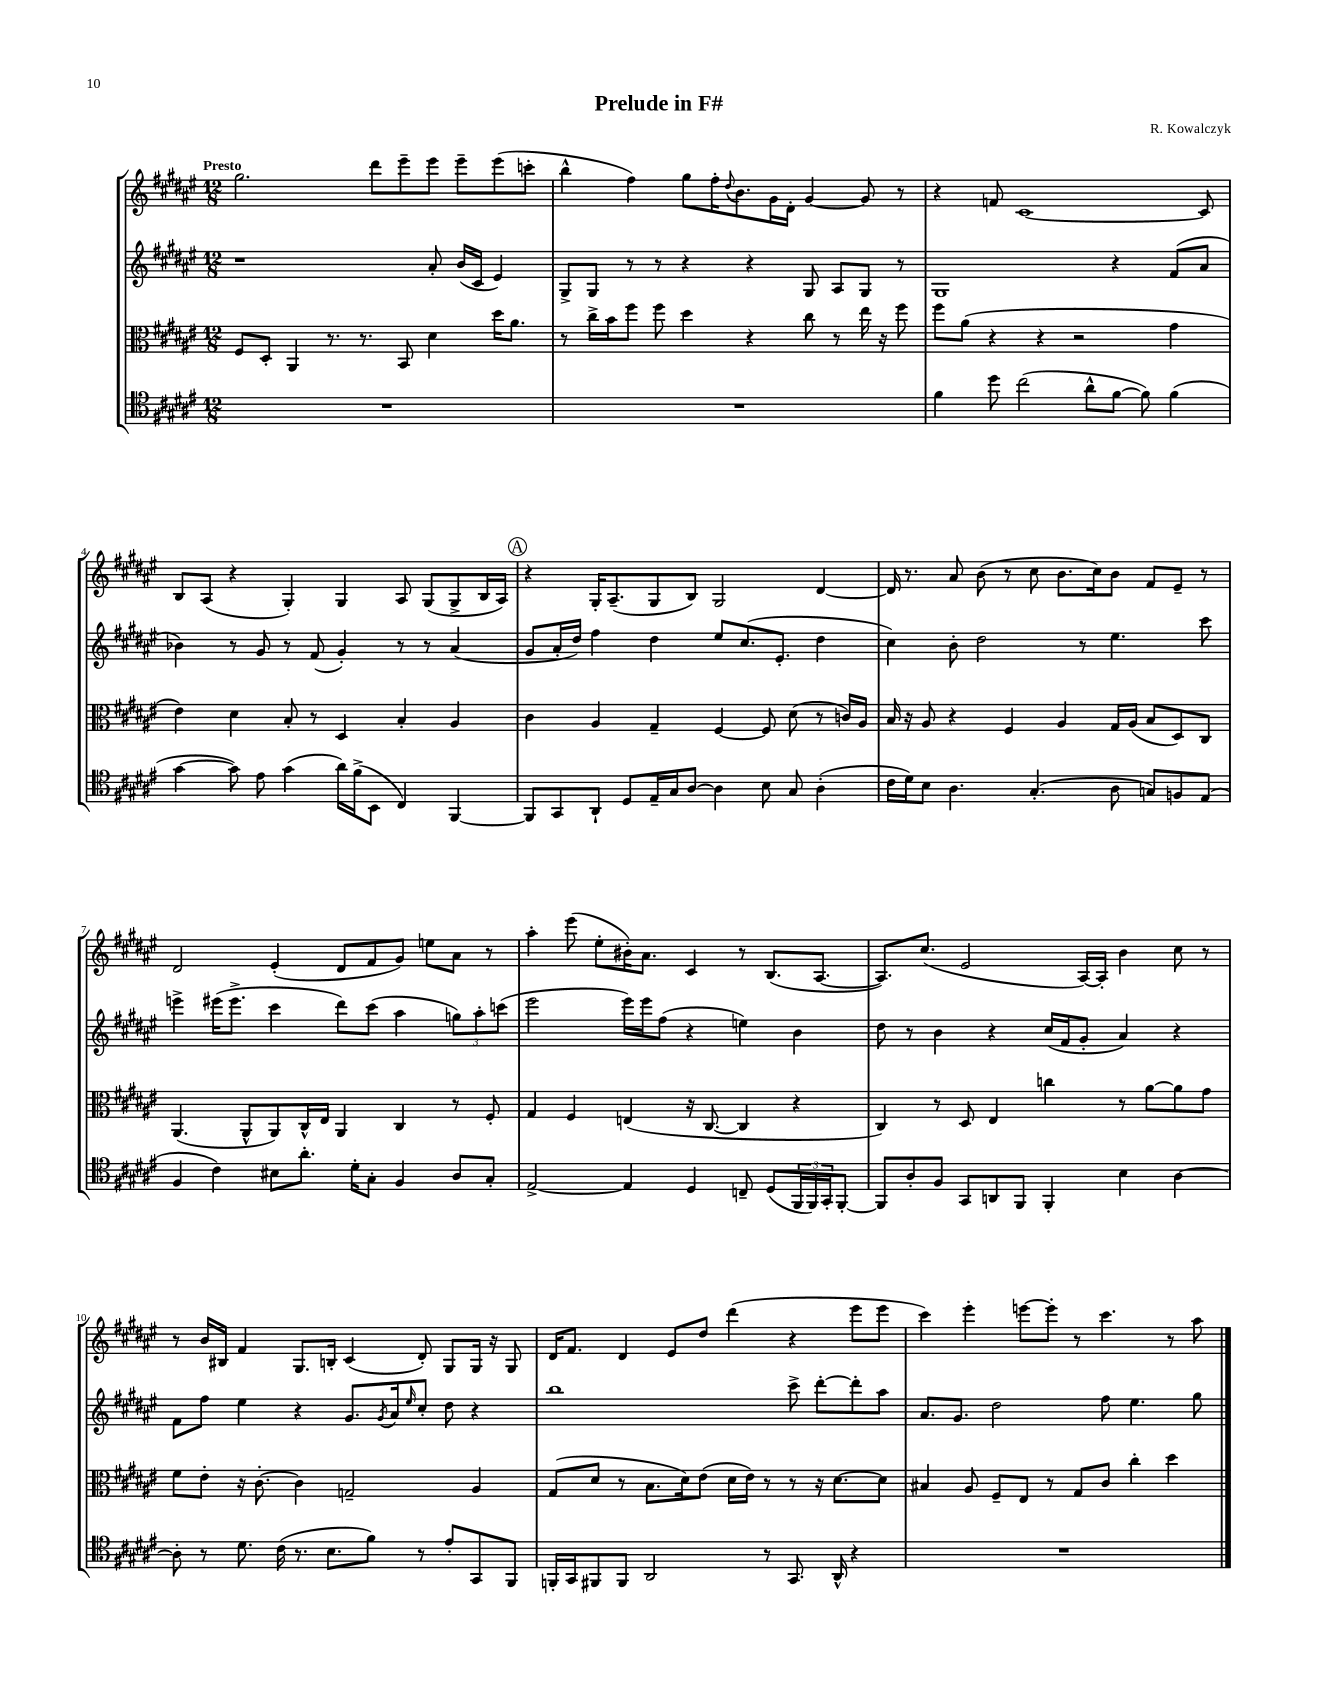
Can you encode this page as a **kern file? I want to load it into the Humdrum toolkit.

**kern	**kern	**kern	**kern
*part4	*part3	*part2	*part1
*staff4	*staff3	*staff2	*staff1
*clefC4	*clefC3	*clefG2	*clefG2
*k[f#c#g#d#a#e#]	*k[f#c#g#d#a#e#]	*k[f#c#g#d#a#e#]	*k[f#c#g#d#a#e#]
*M12/8	*M12/8	*M12/8	*M12/8
=1	=1	=1	=1
!	!	!	!LO:TX:a:B:t=Presto
1.r	8F#/L	1r	2.gg#\
.	8D#'/J	.	.
.	4AA#/	.	.
.	8.r	.	.
.	8.r	.	.
.	.	.	8ddd#\L
.	8BB/	.	8eee#~\
.	4d#\	8a#'/	8eee#\J
.	.	(16b/LL	8eee#~\L
.	.	16c#/JJ	.
.	16dd#\KL	4e#/)	(8eee#\
.	8.a#\J	.	.
.	.	.	8cccn'\J
=2	=2	=2	=2
1.r	8r	8G#^/L	4bb^^\
.	16cc#^\LL	8G#/J	.
.	16b\J	.	.
.	8ff#\J	8r	4ff#\)
.	8ff#\	8r	.
.	4dd#\	4r	8gg#\L
.	.	.	16ff#'\K
.	.	.	8qqdd#/
.	.	.	8.b\
.	4r	4r	.
.	.	.	16g#\L
.	.	.	16d#'\JJ
.	8cc#\	8G#/	[4g#/
.	8r	8A#/L	.
.	16ee#\	8G#/J	8g#/]
.	16r	.	.
.	8ff#\	8r	8r
=3	=3	=3	=3
4f#\	8ff#\L	1G#	4r
.	(8a#\J	.	.
8dd#\	4r	.	8fn/
(2cc#\	.	.	[1c#
.	4r	.	.
.	2r	.	.
8a#^^\L	.	.	.
[8f#\J	.	4r	.
8f#\])	.	.	.
(4f#\	4g#\	(8f#/L	.
.	.	8a#/J	8c#/]
!!LO:LB:g=z
=4	=4	=4	=4
[4g#\	4e#\)	4b-X\)	8B/L
.	.	.	(8A#/J
8g#\])	4d#\	8r	4r
8e#\	.	8g#/	.
(4g#\	8B'/	8r	4G#'/)
.	8r	(8f#/	.
16a#\LL)	4D#/	4g#'/)	4G#/
(16f#^\J	.	.	.
8BB\J	.	.	.
4C#/)	4B'/	8r	8A#/
.	.	8r	(8G#/L
[4FF#/	4A#/	(4a#/	8G#^/
.	.	.	16B/L
.	.	.	16A#/JJ)
!!LO:REH:place=s1:t=A
=5	=5	=5	=5
8FF#/L]	4c#\	8g#/L	4r
8GG#/	.	16a#'/L	.
.	.	16dd#/JJ)	.
8AA#`/J	4A#/	4ff#\	16G#'/KL
.	.	.	(8.A#~/
8D#/L	.	.	.
16E#~/L	4G#~/	4dd#\	8G#/
16G#/J	.	.	.
[8A#/J	.	.	8B/J)
4A#\]	[4F#/	8ee#/L	2G#/
.	.	(8.cc#/	.
8B\	8F#/]	.	.
.	.	8.e#'/J	.
8G#/	(8d#\	.	.
(4A#'\	8r	4dd#\	[4d#/
.	16cn/LL)	.	.
.	16A#/JJ	.	.
=6	=6	=6	=6
16c#\LL	16B/	4cc#\)	16d#/]
16d#\J)	16r	.	8.r
8B\J	8A#/	.	.
4.A#\	4r	8b'\	8a#/
.	.	2dd#\	(8b\
.	4F#/	.	8r
(4.G#'/	.	.	8cc#\
.	4A#/	.	8.b\L
.	.	8r	.
.	.	.	16cc#\k)
8A#\	16G#/LL	4.ee#\	8b\J
.	(16A#/JJ	.	.
8Gn/L)	8B/L	.	8f#/L
8Fn/	8D#/)	.	8e#~/J
(8E#/J	8C#/J	8ccc#\	8r
!!LO:LB:g=z
=7	=7	=7	=7
4F#/	(4.AA#/	4eeen^\	2d#/
4c#\)	.	(16eee#X\KL	.
.	.	8.eee#^\J	.
.	8AA#^^/L	.	.
8B#X\L	8AA#/)	4ccc#\	(4e#'/
8.a#'\J	16C#^^/L	.	.
.	16E#/JJ	.	.
.	4AA#/	8ddd#\L)	8d#/L
16d#'\KL	.	.	.
8G#'\J	.	(8ccc#\J	8f#/
4F#/	4C#/	4aa#\	8g#/J)
.	.	.	8een\L
8A#/L	8r	12ggn\L)	8a#\J
.	.	12aa#'\	.
8G#'/J	8F#'/	.	8r
.	.	(12cccn\J	.
=8	=8	=8	=8
[2E#^/	4G#/	2eee#\	4aa#'\
.	4F#/	.	(8eee#\
.	.	.	8ee#'\L
4E#/]	(4En/	16eee#\LL)	16b#X'\K)
.	.	16eee#\J	8.a#\J
.	.	(8ff#\J	.
4D#/	16r	4r	4c#/
.	[8.C#/	.	.
8Cn~/	4C#/]	4een\)	8r
(8D#/L	.	.	(8.B/L
24FF#/L	4r	4b\	.
24FF#/)	.	.	.
.	.	.	[8.A#/J
24GG#'/J	.	.	.
[8FF#'/J	.	.	.
=9	=9	=9	=9
8FF#/L]	4C#/)	8dd#\	8.A#/L])
8A#'/	.	8r	.
.	.	.	(8.cc#/J
8F#/J	8r	4b\	.
8GG#/L	8D#/	.	2e#/
8AAn/	4E#/	4r	.
8FF#/J	.	.	.
4FF#'/	4ccn\	(16cc#/LL	.
.	.	16f#/J	.
.	.	8g#'/J	[16A#/LL)
.	.	.	16A#'/JJ]
4B\	8r	4a#/)	4b\
.	[8a#\L	.	.
[4A#\	8a#\]	4r	8cc#\
.	8g#\J	.	8r
!!LO:LB:g=z
=10	=10	=10	=10
8A#'\]	8f#\L	8f#\L	8r
8r	8e#'\J	8ff#\J	16b/LL
.	.	.	16B#X/JJ
8.d#\	16r	4ee#\	4f#/
.	[8.c#'\	.	.
(16c#\	.	.	.
8.r	4c#\]	4r	8.G#/L
8.B\L	.	.	16Bn'/Jk
.	2Gn~/	8.g#/L	(4c#/
8f#\J)	.	.	.
.	.	8qg#/	.
.	.	16a#/k	.
.	.	16qqee#/	.
8r	.	8cc#'/J	8d#'/)
8e#'/L	.	8dd#\	8G#/L
8GG#/	4A#/	4r	16G#/Jk
.	.	.	16r
8FF#/J	.	.	8G#/
=11	=11	=11	=11
16FFn'/LL	(8G#/L	1bb	16d#/KL
16GG#/J	.	.	8.f#/J
8FF#X/	8d#/J	.	.
8FF#/J	8r	.	4d#/
2AA#/	8.B\L	.	.
.	.	.	8e#/L
.	16d#\k)	.	.
.	(8e#\J	.	8dd#/J
.	16d#\LL	.	(4ddd#\
.	16e#\JJ)	.	.
8r	8r	.	.
8.GG#/	8r	8ccc#^\	4r
.	16r	[8ddd#'\L	.
16AA#^^/	[8.d#\L	.	.
4r	.	8ddd#'\]	8eee#\L
.	8d#\J]	8aa#\J	8eee#\J
=12	=12	=12	=12
1.r	4B#X/	8.a#/L	4ccc#\)
.	.	8.g#/J	.
.	8A#/	.	4eee#'\
.	8F#~/L	2dd#\	.
.	8E#/J	.	[8eeen\L
.	8r	.	8eee'\J]
.	8G#/L	.	8r
.	8c#/J	8ff#\	4.ccc#\
.	4cc#'\	4.ee#\	.
.	4dd#\	.	8r
.	.	8gg#\	8aa#\
==	==	==	==
*-	*-	*-	*-
